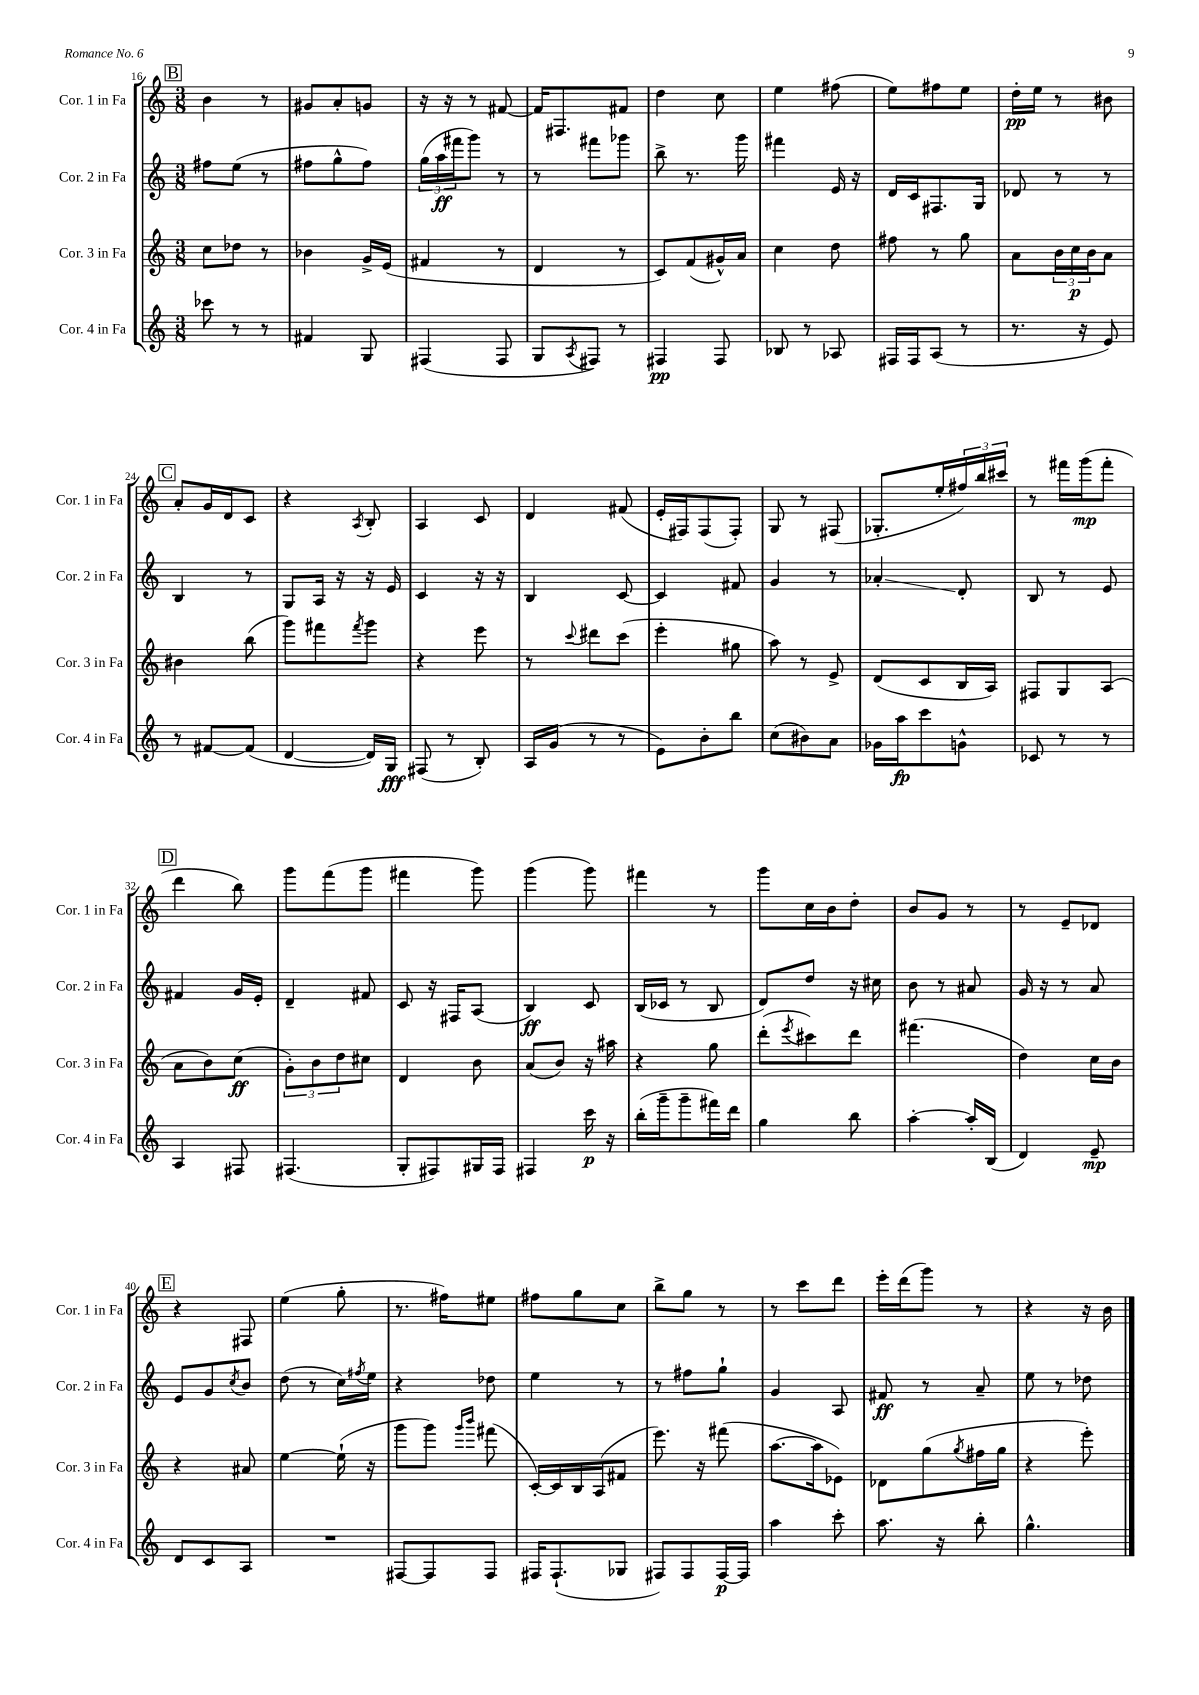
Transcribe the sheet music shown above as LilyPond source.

<<
\new StaffGroup <<
\new Staff = "s0" \with { instrumentName = "Cor. 1 in Fa" shortInstrumentName = "Cor. 1 in Fa" } {
    \clef treble \key c \major \numericTimeSignature \time 3/8
    \mark \markup { \box "B" } b'4 r8 |
    gis'8 a'8-. g'8 |
    r16 r16 r8 fis'8~ |
    fis'16 fis8. fis'8 |
    d''4 c''8 |
    e''4 fis''8( |
    e''8) fis''8 e''8 |
    d''16-.\pp e''16 r8 bis'8 |
    \mark \markup { \box "C" } a'8-. g'16 d'16 c'8 |
    r4 \acciaccatura { a8 } b8-. |
    a4 c'8 |
    d'4 fis'8( |
    e'16-. fis16) fis8( fis8-.) |
    g8 r8 fis8( |
    ges8.-. e''16-. \tuplet 3/2 { fis''16) b''16 cis'''16 } |
    r8 fis'''16 g'''16\mp( fis'''8-. |
    \mark \markup { \box "D" } d'''4 b''8) |
    g'''8 f'''8( g'''8 |
    fis'''4 g'''8) |
    g'''4( g'''8) |
    fis'''4 r8 |
    g'''8 c''16 b'16 d''8-. |
    b'8 g'8 r8 |
    r8 e'8-- des'8 |
    \mark \markup { \box "E" } r4 fis8 |
    e''4( g''8-. |
    r8. fis''16) eis''8 |
    fis''8 g''8 c''8 |
    b''8-> g''8 r8 |
    r8 c'''8 d'''8 |
    e'''16-. d'''16( g'''8) r8 |
    r4 r16 b'16 \bar "|." |
}
\new Staff = "s1" \with { instrumentName = "Cor. 2 in Fa" shortInstrumentName = "Cor. 2 in Fa" } {
    \clef treble \key c \major \numericTimeSignature \time 3/8
    \mark \markup { \box "B" } fis''8 e''8( r8 |
    fis''8 g''8-^ fis''8) |
    \tuplet 3/2 { g''16( a''16\ff fis'''16 } g'''8) r8 |
    r8 fis'''8 ges'''8 |
    b''8-> r8. g'''16 |
    fis'''4 e'16 r16 |
    d'16 c'16 fis8. g16 |
    des'8 r8 r8 |
    \mark \markup { \box "C" } b4 r8 |
    g8 a16 r16 r16 e'16 |
    c'4 r16 r16 |
    b4 c'8~ |
    c'4 fis'8 |
    g'4 r8 |
    aes'4-.\glissando d'8-. |
    b8 r8 e'8 |
    \mark \markup { \box "D" } fis'4 g'16 e'16-. |
    d'4-- fis'8 |
    c'8 r16 fis16 a8( |
    b4\ff) c'8 |
    b16( ces'16 r8 b8 |
    d'8) d''8 r16 cis''16 |
    b'8 r8 ais'8 |
    g'16 r16 r8 a'8 |
    \mark \markup { \box "E" } e'8 g'8 \acciaccatura { c''8 } b'8 |
    d''8( r8 c''16) \acciaccatura { fis''8 } e''16 |
    r4 des''8 |
    e''4 r8 |
    r8 fis''8 g''8-! |
    g'4 a8 |
    fis'8\ff r8 a'8-- |
    e''8 r8 des''8 \bar "|." |
}
\new Staff = "s2" \with { instrumentName = "Cor. 3 in Fa" shortInstrumentName = "Cor. 3 in Fa" } {
    \clef treble \key c \major \numericTimeSignature \time 3/8
    \mark \markup { \box "B" } c''8 des''8 r8 |
    bes'4 g'16-> e'16( |
    fis'4 r8 |
    d'4 r8 |
    c'8) f'8( gis'16-^) a'16 |
    c''4 d''8 |
    fis''8 r8 g''8 |
    a'8 \tuplet 3/2 { b'16 c''16\p b'16 } a'8 |
    \mark \markup { \box "C" } bis'4 b''8( |
    g'''8) fis'''8 \acciaccatura { fis'''8 } g'''8 |
    r4 e'''8 |
    r8 \appoggiatura { c'''8 } dis'''8 c'''8( |
    e'''4-. gis''8 |
    a''8) r8 e'8-> |
    d'8( c'8 b16 a16) |
    fis8 g8 a8( |
    \mark \markup { \box "D" } a'8 b'8) c''8\ff( |
    \tuplet 3/2 { g'8-.) b'8 d''8 } cis''8 |
    d'4 b'8 |
    a'8( b'8) r16 ais''16 |
    r4 g''8 |
    d'''8-.( \acciaccatura { e'''8 } cis'''8) d'''8 |
    fis'''4.( |
    d''4) c''16 b'16 |
    \mark \markup { \box "E" } r4 ais'8 |
    e''4~ e''16-!( r16 |
    g'''8 g'''8) \grace { g'''16 b'''16 } fis'''8( |
    c'16~-.) c'16 b16 a16( fis'8 |
    e'''8.) r16 fis'''8( |
    a''8.~ a''16 ees'8) |
    des'8 g''8( \acciaccatura { g''8 } fis''16 g''16 |
    r4 e'''8-.) \bar "|." |
}
\new Staff = "s3" \with { instrumentName = "Cor. 4 in Fa" shortInstrumentName = "Cor. 4 in Fa" } {
    \clef treble \key c \major \numericTimeSignature \time 3/8
    \mark \markup { \box "B" } ces'''8 r8 r8 |
    fis'4 g8 |
    fis4( fis8 |
    g8 \acciaccatura { a8 } fis8) r8 |
    fis4\pp fis8 |
    bes8 r8 aes8 |
    fis16 fis16 a8( r8 |
    r8. r16 e'8) |
    \mark \markup { \box "C" } r8 fis'8~ fis'8( |
    d'4~ d'16) g16\fff |
    fis8( r8 b8-.) |
    a16 g'16( r8 r8 |
    e'8) b'8-. b''8 |
    c''8( bis'8) a'8 |
    ges'16 a''16\fp c'''8 g'8-^ |
    ces'8 r8 r8 |
    \mark \markup { \box "D" } a4 fis8 |
    fis4.( |
    g8-. fis8) gis16 fis16 |
    fis4 c'''16\p r16 |
    b''16-.( g'''16-- g'''8-- fis'''16) d'''16 |
    g''4 b''8 |
    a''4~-. a''16-. b16( |
    d'4) e'8--\mp |
    \mark \markup { \box "E" } d'8 c'8 a8 |
    R4. |
    fis8~ fis8 fis8 |
    fis16 fis8.-!( ges8 |
    fis8) fis8 fis16~\p fis16 |
    a''4 c'''8-. |
    a''8. r16 b''8-. |
    g''4.-^ \bar "|." |
}
>>
>>
\layout { \context { \Score currentBarNumber = #16 } }
